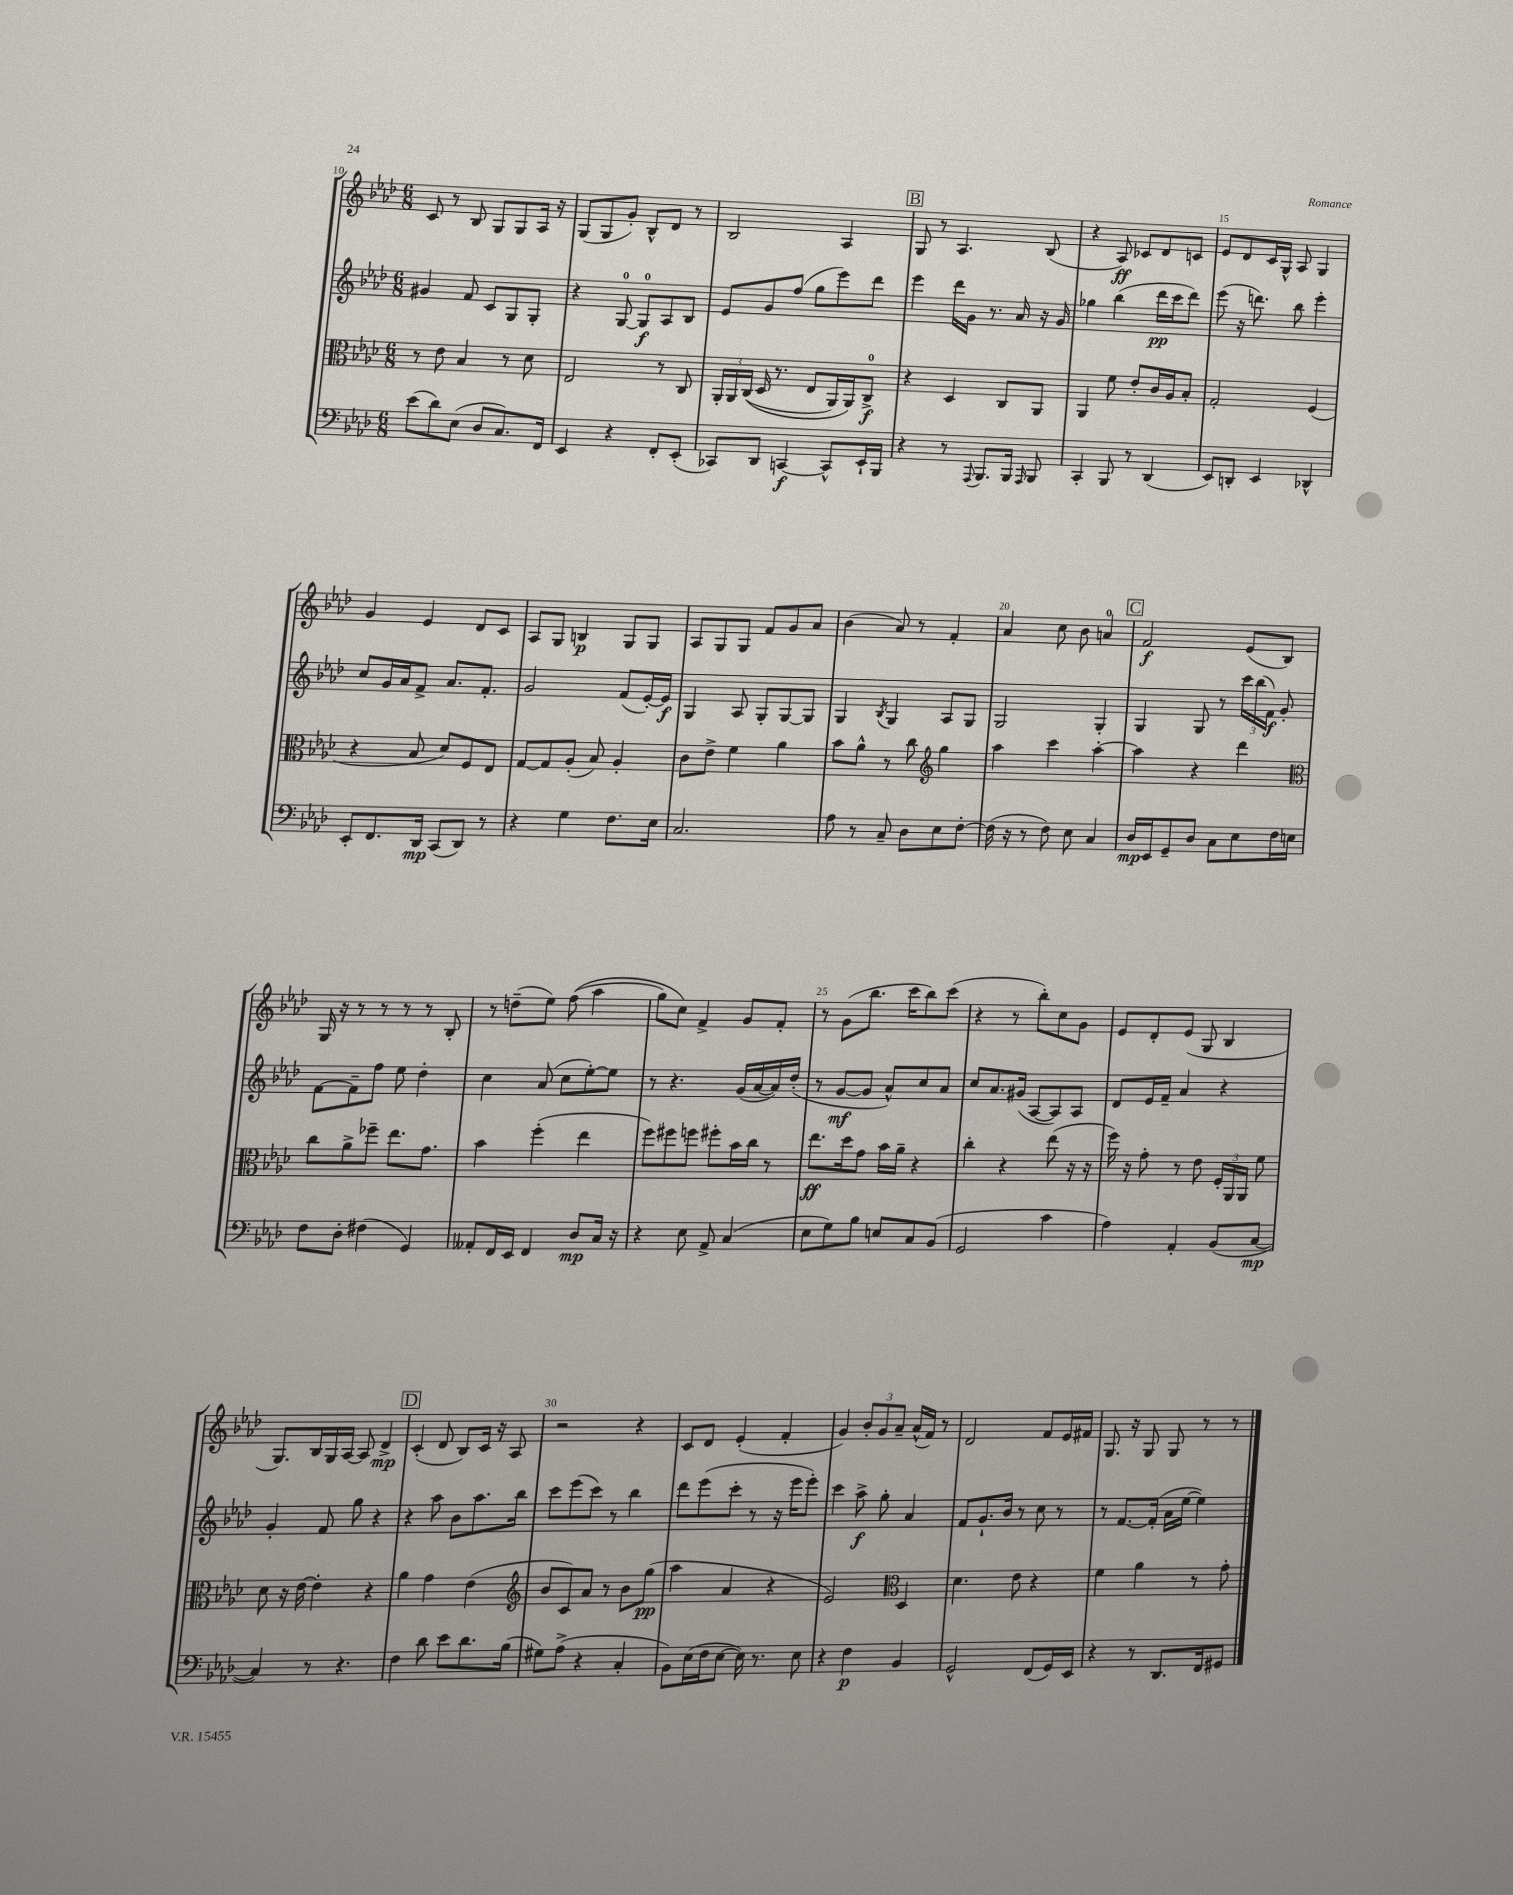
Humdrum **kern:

**kern	**dynam	**kern	**dynam	**kern	**dynam	**kern	**dynam
*part4	*part4	*part3	*part3	*part2	*part2	*part1	*part1
*staff4	*staff4	*staff3	*staff3	*staff2	*staff2	*staff1	*staff1
*clefF4	*	*clefC3	*	*clefG2	*	*clefG2	*
*k[b-e-a-d-]	*	*k[b-e-a-d-]	*	*k[b-e-a-d-]	*	*k[b-e-a-d-]	*
*M6/8	*	*M6/8	*	*M6/8	*	*M6/8	*
=10	=10	=10	=10	=10	=10	=10	=10
(8e-\L	.	8r	.	4g#X/	.	8c/	.
8d-\)	.	8e-\	.	.	.	8r	.
(8E-\J	.	4B-/	.	8f/	.	8B-/	.
8D-/L	.	.	.	8c/L	.	8G/L	.
8.C/)	.	8r	.	8G/	.	8G/	.
.	.	8d-\	.	8G'/J	.	16A-/Jk	.
16FF/Jk	.	.	.	.	.	16r	.
=11	=11	=11	=11	=11	=11	=11	=11
4EE-/	.	2E-/	.	4r	.	(8G/L	.
.	.	.	.	.	.	8G/	.
4r	.	.	.	[8G/	.	8g'/J)	.
.	.	.	.	8G/L]	f	8B-^^/L	.
8FF'/L	.	8r	.	8A-/	.	8d-/J	.
(8EE-'/J	.	8C/	.	8B-/J	.	8r	.
=12	=12	=12	=12	=12	=12	=12	=12
8CC-X/L)	.	24AA-'/LL	.	8e-/L	.	2B-/	.
.	.	24AA-/	.	.	.	.	.
.	.	((24C/JJ	.	.	.	.	.
8DD-/J	.	16D-/	.	8g/	.	.	.
.	.	8.r	.	.	.	.	.
[4CCn/	f	.	.	(8ff/J	.	.	.
.	.	8E-/L	.	8gg\L	.	.	.
8CC^^/L]	.	16AA-/L)	.	8eee-\)	.	4A-/	.
.	.	16AA-/J)	.	.	.	.	.
16EE-`/L	.	8C^/J	f	8ddd-\J	.	.	.
16BBB-/JJ	.	.	.	.	.	.	.
!!LO:REH:place=s1:t=B
=13	=13	=13	=13	=13	=13	=13	=13
4r	.	4r	.	4eee-\	.	8G/	.
.	.	.	.	.	.	8r	.
8r	.	4D-/	.	16ddd-\LL	.	4.A-/	.
.	.	.	.	16g\JJ	.	.	.
8qqAAA-/	.	.	.	.	.	.	.
8.BBB-/L	.	.	.	8.r	.	.	.
.	.	8C/L	.	.	.	.	.
16BBB-/Jk	.	.	.	16a-/	.	.	.
16qqAAA-/	.	.	.	.	.	.	.
8BBB-/	.	8AA-/J	.	16r	.	(8B-/	.
.	.	.	.	16g/	.	.	.
=14	=14	=14	=14	=14	=14	=14	=14
4CC'/	.	4AA-/	.	4gg-X\	.	4r	.
8BBB-/	.	8f\	.	(4bb-\	.	8A-/)	ff
8r	.	8e-'/L	.	.	.	8c-X/L	.
(4DD-/	.	16c/L	.	16ddd-\LL	pp	8d-/	.
.	.	16A-/J	.	16ccc\J	.	.	.
.	.	8B-'/J	.	8ddd-\J)	.	8cn/J	.
=15	=15	=15	=15	=15	=15	=15	=15
8EE-/L)	.	2G'/	.	(8eee-\	.	8e-/L	.
8DDn'/J	.	.	.	16r	.	8d-/	.
.	.	.	.	8.dddn\)	.	.	.
4EE-/	.	.	.	.	.	16c/L	.
.	.	.	.	.	.	16G^^/JJ	.
.	.	.	.	8bb-\	.	8A-/	.
4DD-X^^/	.	(4F/	.	4eee-'\	.	4G/	.
!!LO:LB:g=z
=16	=16	=16	=16	=16	=16	=16	=16
8EE-'/L	.	4r	.	8cc/L	.	4g/	.
8.FF/	.	.	.	16g/L	.	.	.
.	.	.	.	16a-/J	.	.	.
.	.	8B-/	.	8f^/J	.	4e-/	.
16DD-/Jk	mp	.	.	.	.	.	.
(8CC/L	.	8d-/L)	.	8.a-/L	.	.	.
8DD-/J)	.	8F/	.	.	.	8d-/L	.
.	.	.	.	8.f'/J	.	.	.
8r	.	8E-/J	.	.	.	8c/J	.
=17	=17	=17	=17	=17	=17	=17	=17
4r	.	[8G/L	.	2g/	.	8A-/L	.
.	.	8G/]	.	.	.	8G/J	.
4G\	.	(8A-'/J	.	.	.	4Bn/	p
.	.	8B-/)	.	.	.	.	.
8.F\L	.	4A-'/	.	(8f/L	.	8G/L	.
.	.	.	.	[16e-'/L)	.	8G/J	.
16E-\Jk	.	.	.	16e-/JJ]	f	.	.
=18	=18	=18	=18	=18	=18	=18	=18
2.C/	.	8c\L	.	4G/	.	8A-/L	.
.	.	8e-^\J	.	.	.	8G/	.
.	.	4f\	.	8A-/	.	8G/J	.
.	.	.	.	8G'/L	.	8f/L	.
.	.	4a-\	.	[8G/	.	8g/	.
.	.	.	.	8G/J]	.	8a-/J	.
=19	=19	=19	=19	=19	=19	=19	=19
8A-\	.	8b-\L	.	4G/	.	(4b-\	.
8r	.	8a-^^\J	.	.	.	.	.
.	.	.	.	8qB-/	.	.	.
8C~/	.	8r	.	4G/	.	8a-/)	.
8D-\L	.	8cc\	.	.	.	8r	.
*	*	*clefG2	*	*	*	*	*
8E-\	.	4gg\	.	8A-/L	.	4f'/	.
[8F'\J	.	.	.	8G/J	.	.	.
=20	=20	=20	=20	=20	=20	=20	=20
(16F\]	.	4aa-\	.	2G/	.	4a-/	.
16r	.	.	.	.	.	.	.
8r	.	.	.	.	.	.	.
8F\)	.	4ccc\	.	.	.	8cc\	.
8E-\	.	.	.	.	.	8b-\	.
4C/	.	[4aa-'\	.	4G'/	.	4an/	.
!!LO:REH:place=s1:t=C
=21	=21	=21	=21	=21	=21	=21	=21
16D-/LL	mp	4aa-\]	.	4G/	.	2f/	f
16EE-/J	.	.	.	.	.	.	.
8GG~/	.	.	.	.	.	.	.
8D-/J	.	4r	.	8G/	.	.	.
8C\L	.	.	.	8r	.	.	.
8E-\	.	4ddd-\	.	24ccc\LL	.	(8e-/L	.
.	.	.	.	(24bb-\	.	.	.
.	.	.	.	24f\JJ)	f	.	.
16F\L	.	.	.	8g'/	.	8B-/J)	.
16En\JJ	.	.	.	.	.	.	.
!!LO:LB:g=z
=22	=22	=22	=22	=22	=22	=22	=22
*	*	*clefC3	*	*	*	*	*
8F\L	.	8cc\L	.	[8f\L	.	16G/	.
.	.	.	.	.	.	16r	.
8D-'\J	.	8a-^\	.	8f~\]	.	8r	.
(4F#X\	.	8ff-X~\J	.	8ff\J	.	8r	.
.	.	8.ee-\L	.	8ee-\	.	8r	.
4GG/)	.	.	.	4dd-'\	.	8r	.
.	.	8.g\J	.	.	.	.	.
.	.	.	.	.	.	8B-'/	.
=23	=23	=23	=23	=23	=23	=23	=23
8AA--X'/L	.	4b-\	.	4cc\	.	8r	.
16FF/L	.	.	.	.	.	(8ddn~\L	.
16EE-/JJ	.	.	.	.	.	.	.
4FF/	.	(4ff'\	.	(8a-/	.	8ee-\J)	.
.	.	.	.	8cc\L	.	((8ff\	.
8D-/L	mp	4ee-\	.	[8ee-'\)	.	4aa-\	.
16C/Jk	.	.	.	8ee-\J]	.	.	.
16r	.	.	.	.	.	.	.
=24	=24	=24	=24	=24	=24	=24	=24
4r	.	8ff\L)	.	8r	.	8gg\L)	.
.	.	8ff#X\	.	4.r	.	8cc\J)	.
8E-\	.	8ffn\J	.	.	.	4f^/	.
8AA-^/	.	8ff#X'\L	.	.	.	.	.
(4C/	.	16b-\L	.	(16g/LL	.	8g/L	.
.	.	16cc\JJ	.	[16a-/	.	.	.
.	.	8r	.	16a-/])	.	8f'/J	.
.	.	.	.	(16dd-'/JJ	.	.	.
=25	=25	=25	=25	=25	=25	=25	=25
8E-\L	.	8.ee-\L	ff	8r	.	8r	.
8G\)	.	.	.	[8g/L	mf	(8g\L	.
.	.	16dd-\k	.	.	.	.	.
8B-\J	.	8g\J	.	8g/J]	.	8.bb-\J	.
8En/L	.	16b-\LL	.	8a-^^/L)	.	.	.
.	.	16a-~\JJ	.	.	.	16ccc\KL	.
8C/	.	4r	.	8cc/	.	8bb-\)	.
(8BB-/J	.	.	.	8a-/J	.	(8ccc\J	.
=26	=26	=26	=26	=26	=26	=26	=26
2GG/	.	4cc'\	.	8cc/L	.	4r	.
.	.	.	.	8.a-/	.	.	.
.	.	4r	.	.	.	8r	.
.	.	.	.	(16g#X/Jk	.	.	.
.	.	.	.	[8A-/L	.	8bb-'\L)	.
4c\	.	(8ee-\	.	8A-/])	.	8cc\	.
.	.	16r	.	8A-/J	.	8g\J	.
.	.	16r	.	.	.	.	.
=27	=27	=27	=27	=27	=27	=27	=27
4A-\)	.	16ff\)	.	8d-/L	.	8e-/L	.
.	.	16r	.	.	.	.	.
.	.	8g'\	.	16e-/L	.	8d-'/	.
.	.	.	.	16f~/JJ	.	.	.
4AA-'/	.	8r	.	4a-/	.	(8e-/J	.
.	.	8e-\	.	.	.	8G/	.
(8BB-/L	.	24F'/LL	.	4r	.	4B-/	.
.	.	24AA-/	.	.	.	.	.
.	.	24AA-/JJ	.	.	.	.	.
[8C/J	mp	8f\	.	.	.	.	.
!!LO:LB:g=z
=28	=28	=28	=28	=28	=28	=28	=28
4C/])	.	8d-\	.	4g'/	.	8.G/L)	.
.	.	16r	.	.	.	.	.
.	.	[16e-\	.	.	.	16B-/L	.
8r	.	4e-'\]	.	8f/	.	16G/	.
.	.	.	.	.	.	[16A-/JJ	.
4.r	.	.	.	8gg\	.	8A-/]	.
.	.	4r	.	4r	.	4d-^/	mp
!!LO:REH:place=s1:t=D
=29	=29	=29	=29	=29	=29	=29	=29
4F\	.	4a-\	.	4r	.	(4c'/	.
8d-\	.	4g\	.	8aa-\	.	8d-/	.
8e-\L	.	.	.	8b-\L	.	8B-/L)	.
8.d-\	.	(4e-\	.	8.aa-\	.	16c/Jk	.
.	.	.	.	.	.	16r	.
.	.	.	.	.	.	8A-/	.
(16B-\Jk	.	.	.	16bb-\Jk	.	.	.
=30	=30	=30	=30	=30	=30	=30	=30
*	*	*clefG2	*	*	*	*	*
8G#X\L)	.	8b-/L	.	8ccc\L	.	2r	.
(8A-^\J	.	8c/)	.	(8eee-\	.	.	.
4r	.	8a-/J	.	8ccc\J)	.	.	.
.	.	8r	.	8r	.	.	.
4C'/	.	8b-\L	.	4bb-\	.	4r	.
.	.	(8gg\J	pp	.	.	.	.
=31	=31	=31	=31	=31	=31	=31	=31
8BB-\L)	.	4aa-\	.	8ddd-\L	.	8c/L	.
(16E-\L	.	.	.	(8eee-\	.	8d-/J	.
16F\J	.	.	.	.	.	.	.
[8E-\J	.	4a-/	.	8ccc'\J	.	(4e-'/	.
16E-\])	.	.	.	8r	.	.	.
8.r	.	.	.	.	.	.	.
.	.	4r	.	16r	.	4f'/	.
.	.	.	.	16eee-\KL	.	.	.
8E-\	.	.	.	8eee-'\J)	.	.	.
=32	=32	=32	=32	=32	=32	=32	=32
4r	.	2e-/)	.	4ccc\	.	4g/)	.
4F\	p	.	.	8aa-^\	f	12b-'/L	.
.	.	.	.	.	.	12g/	.
.	.	.	.	8gg'\	.	.	.
.	.	.	.	.	.	12a-~/J	.
*	*	*clefC3	*	*	*	*	*
4BB-/	.	4D-/	.	4a-/	.	(16a-^^/LL	.
.	.	.	.	.	.	16f/JJ)	.
.	.	.	.	.	.	8r	.
=33	=33	=33	=33	=33	=33	=33	=33
2GG^^/	.	4.d-\	.	8f/L	.	2d-/	.
.	.	.	.	8.g`/	.	.	.
.	.	.	.	16b-/Jk	.	.	.
.	.	8e-\	.	8r	.	.	.
(8FF/L	.	4r	.	8cc\	.	8f/L	.
16GG/L)	.	.	.	8r	.	16e-/L	.
16EE-/JJ	.	.	.	.	.	16f#X/JJ	.
=34	=34	=34	=34	=34	=34	=34	=34
4r	.	4f\	.	8r	.	8.G/	.
.	.	.	.	[8.f/L	.	.	.
.	.	.	.	.	.	16r	.
8r	.	4a-\	.	.	.	8G/	.
.	.	.	.	(16f'/Jk]	.	.	.
8.DD-/L	.	.	.	16a-\LL	.	8G/	.
.	.	.	.	[16ee-\JJ	.	.	.
.	.	8r	.	4ee-\])	.	8r	.
16FF/k	.	.	.	.	.	.	.
8GG#X/J	.	8g'\	.	.	.	8r	.
==	==	==	==	==	==	==	==
*-	*-	*-	*-	*-	*-	*-	*-
